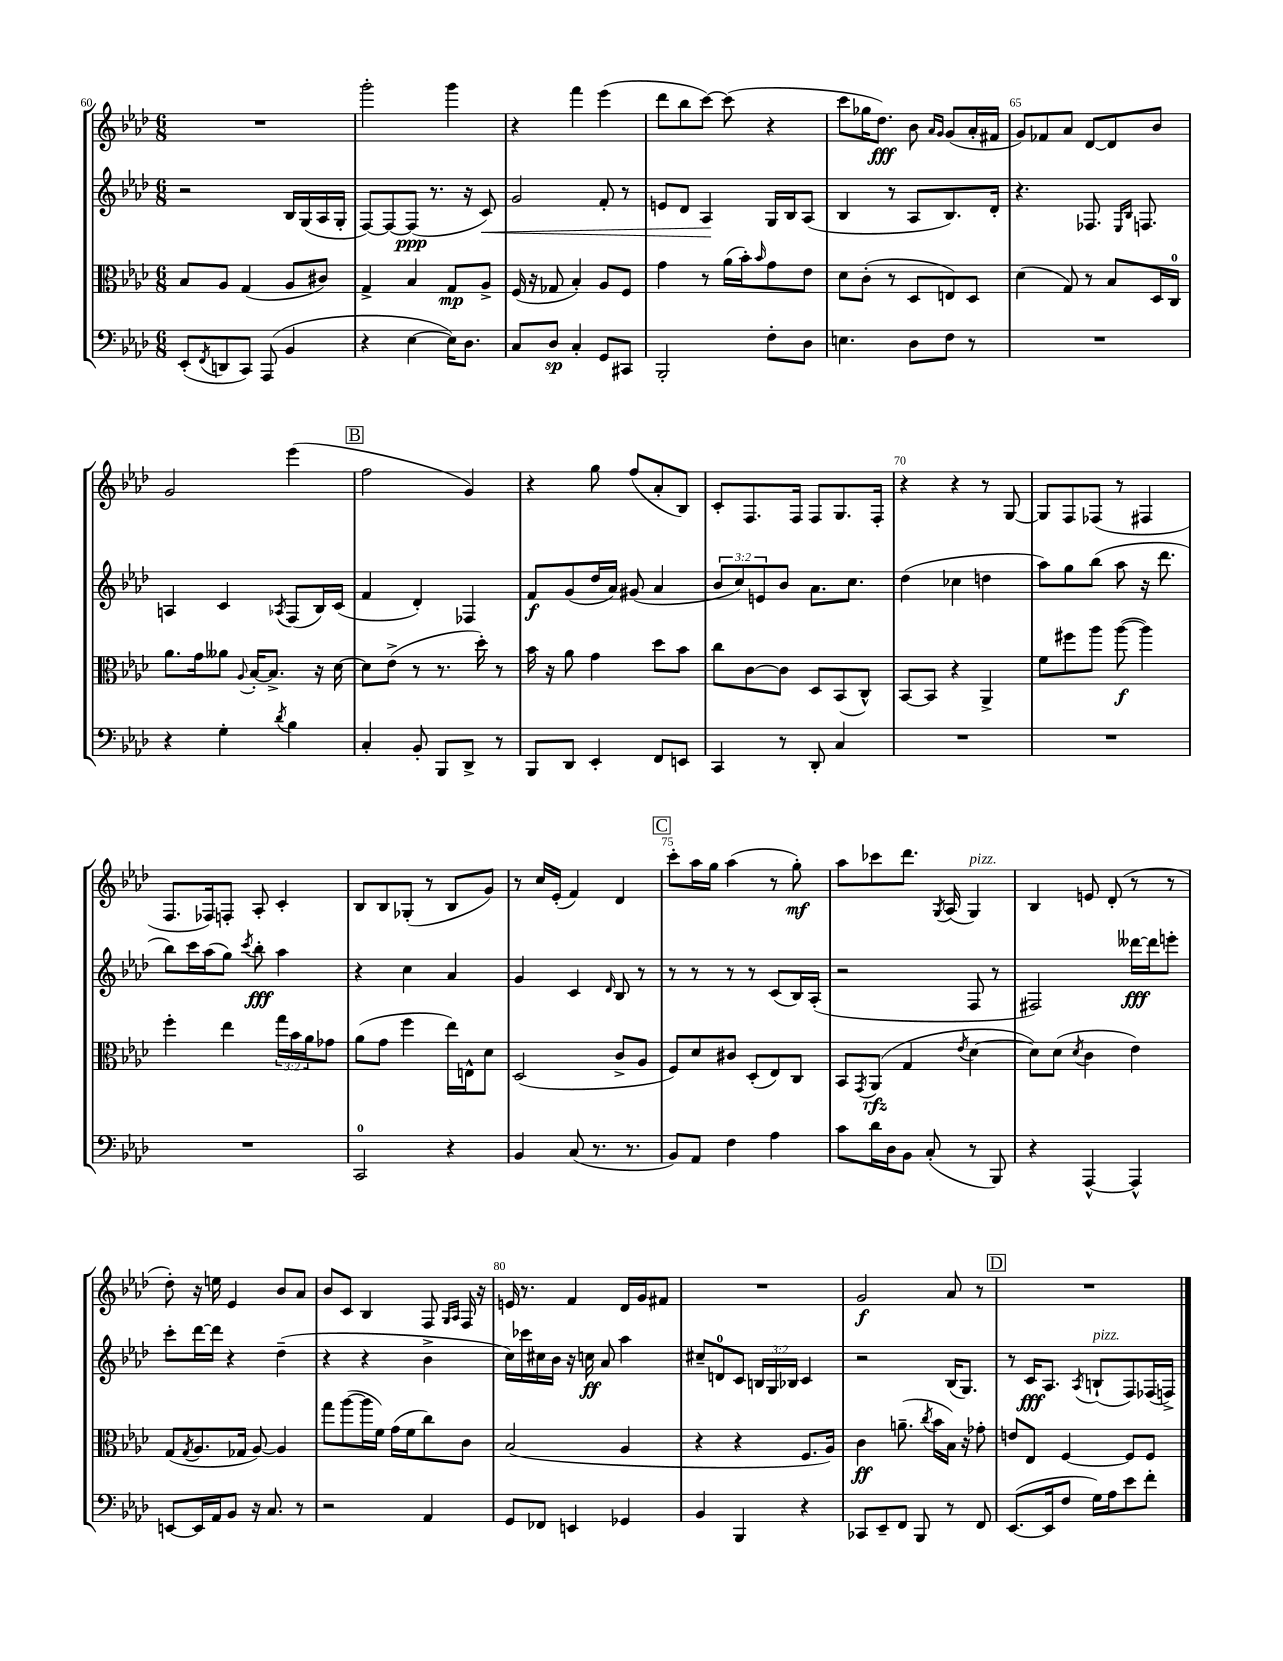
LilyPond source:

<<
\new StaffGroup <<
\new Staff = "s0" {
    \clef treble \key aes \major \numericTimeSignature \time 6/8
    R2. |
    g'''2-. g'''4 |
    r4 f'''4 ees'''4( |
    des'''8 bes''8 c'''8~) c'''8( r4 |
    c'''8 ges''16 des''8.\fff) bes'8 \grace { aes'16 g'16 } g'8( aes'16-. fis'16 |
    g'8) fes'8 aes'8 des'8~ des'8 bes'8 |
    g'2 ees'''4( |
    \mark \markup { \box "B" } f''2 g'4) |
    r4 g''8 f''8( aes'8-. bes8) |
    c'8-. f8. f16 f8 g8. f16-. |
    r4 r4 r8 g8~ |
    g8 f8 fes8( r8 fis4 |
    f8. fes16) f8-. aes8-. c'4-. |
    bes8 bes8 ges8-.( r8 bes8 g'8) |
    r8 c''16 ees'16-.( f'4) des'4 |
    \mark \markup { \box "C" } c'''8-. aes''16 g''16 aes''4( r8 g''8-.\mf) |
    aes''8 ces'''8 des'''8. \acciaccatura { g8 } aes16( g4^\markup { \italic "pizz." }) |
    bes4 e'8 des'8-.( r8 r8 |
    des''8-.) r16 e''16 ees'4 bes'8 aes'8 |
    bes'8 c'8 bes4 f8 \grace { g16 aes16 } f16 r16 |
    e'16 r8. f'4 des'16 g'16 fis'8 |
    R2. |
    g'2\f aes'8 r8 |
    \mark \markup { \box "D" } R2. \bar "|." |
}
\new Staff = "s1" {
    \clef treble \key aes \major \numericTimeSignature \time 6/8 \override Staff.TupletNumber.text = #tuplet-number::calc-fraction-text
    r2 bes16 g16( aes16 g16-. |
    f8~) f8~ f8\ppp( r8. r16 c'8\<) |
    g'2 f'8-. r8 |
    e'8 des'8 aes4\! g16 bes16 aes8( |
    bes4 r8 aes8 bes8.) des'16-. |
    r4. fes8. \grace { ees16 bes16 } f8. |
    a4 c'4 \acciaccatura { aes8 } f8( bes16) c'16( |
    \mark \markup { \box "B" } f'4 des'4-.) fes4 |
    f'8\f g'8( des''16 aes'16) gis'8( aes'4 |
    \tuplet 3/2 { bes'8 c''8) e'8 } bes'8 aes'8. c''8. |
    des''4( ces''4 d''4 |
    aes''8) g''8 bes''8( aes''8 r16 des'''8. |
    bes''8) c'''16 aes''16( g''8) \acciaccatura { c'''8 } bes''8-.\fff aes''4 |
    r4 c''4 aes'4 |
    g'4 c'4 \grace { des'16 } bes8 r8 |
    \mark \markup { \box "C" } r8 r8 r8 r8 c'8( bes16) aes16-.( |
    r2 f8 r8 |
    fis2) deses'''16~\fff deses'''16 e'''8-. |
    c'''8-. des'''16~ des'''16 r4 des''4--( |
    r4 r4 bes'4-> |
    c''16) ces'''16 cis''16 bes'16 r16 c''16\ff aes'8 aes''4 |
    cis''8-- d'8-0 c'8 \tuplet 3/2 { b16 g16 bes16 } c'4 |
    r2 bes16( g8.) |
    \mark \markup { \box "D" } r8 c'16\fff aes8. \acciaccatura { aes8 } b8-!^\markup { \italic "pizz." }( f8) fes16( f16->) \bar "|." |
}
\new Staff = "s2" {
    \clef alto \key aes \major \numericTimeSignature \time 6/8 \override Staff.TupletNumber.text = #tuplet-number::calc-fraction-text
    bes8 aes8 g4( aes8 cis'8) |
    g4-> bes4 g8\mp aes8-> |
    f16( r16 ges8 bes4-.) aes8 f8 |
    g'4 r8 aes'16( bes'16-.) \grace { bes'16 } g'8 ees'8 |
    des'8 c'8-.( r8 des8 e8) des8 |
    des'4( g8) r8 bes8 des16 c16-0 |
    aes'8. g'16 aeses'8 \appoggiatura { aes8 } bes16~-. bes8.-> r16 des'16~ |
    \mark \markup { \box "B" } des'8 ees'8->( r8 r8. des''16-.) r8 |
    bes'16 r16 aes'8 g'4 des''8 bes'8 |
    c''8 c'8~ c'8 des8 bes,8( c8-^) |
    bes,8~ bes,8 r4 aes,4-> |
    f'8 fis''8 aes''8 aes''8~\f( aes''4) |
    f''4-. ees''4 \tuplet 3/2 { g''16 bes'16 aes'16 } ges'8 |
    aes'8( g'8 f''4 ees''16) e16-^ des'8 |
    des2( c'8-> aes8 |
    \mark \markup { \box "C" } f8) des'8 cis'8 des8-.( ees8) c8 |
    bes,8 \acciaccatura { g,8 } aes,8\rfz( g4 \acciaccatura { ees'8 } des'4~ |
    des'8) des'8( \acciaccatura { des'8 } c'4 ees'4) |
    g8( \acciaccatura { g8 } aes8. ges16 aes8~) aes4 |
    g''8 aes''8~( aes''16 f'16) g'16( f'16 c''8) c'8 |
    bes2( aes4 |
    r4 r4 f8. aes16) |
    c'4\ff a'8.--( \acciaccatura { c''8 } bes'16 bes16) r16 ges'8-. |
    \mark \markup { \box "D" } e'8 ees8 f4~ f8 f8 \bar "|." |
}
\new Staff = "s3" {
    \clef bass \key aes \major \numericTimeSignature \time 6/8
    ees,8-.( \acciaccatura { f,8 } d,8 c,8) aes,,8( bes,4 |
    r4 ees4~ ees16) des8. |
    c8 des8\sp c4-. g,8 cis,8 |
    bes,,2-. f8-. des8 |
    e4. des8 f8 r8 |
    R2. |
    r4 g4-. \acciaccatura { des'8 } bes4 |
    \mark \markup { \box "B" } c4-. bes,8-. bes,,8 des,8-> r8 |
    bes,,8 des,8 ees,4-. f,8 e,8 |
    c,4 r8 des,8-. c4 |
    R2. |
    R2. |
    R2. |
    c,2-0 r4 |
    bes,4 c8( r8. r8. |
    \mark \markup { \box "C" } bes,8) aes,8 f4 aes4 |
    c'8 des'16 des16 bes,8 c8-.( r8 bes,,8) |
    r4 aes,,4~-^ aes,,4-^ |
    e,8~ e,16 aes,16 bes,8 r16 c8. r8 |
    r2 aes,4 |
    g,8 fes,8 e,4 ges,4 |
    bes,4 bes,,4 r4 |
    ces,8 ees,8-- f,8 bes,,8 r8 f,8 |
    \mark \markup { \box "D" } ees,8.~( ees,16 f8 g16) aes16 ees'8 f'8-. \bar "|." |
}
>>
>>
\layout { \context { \Score currentBarNumber = #60 \override BarNumber.break-visibility = ##(#f #t #t) barNumberVisibility = #(every-nth-bar-number-visible 5) } }
